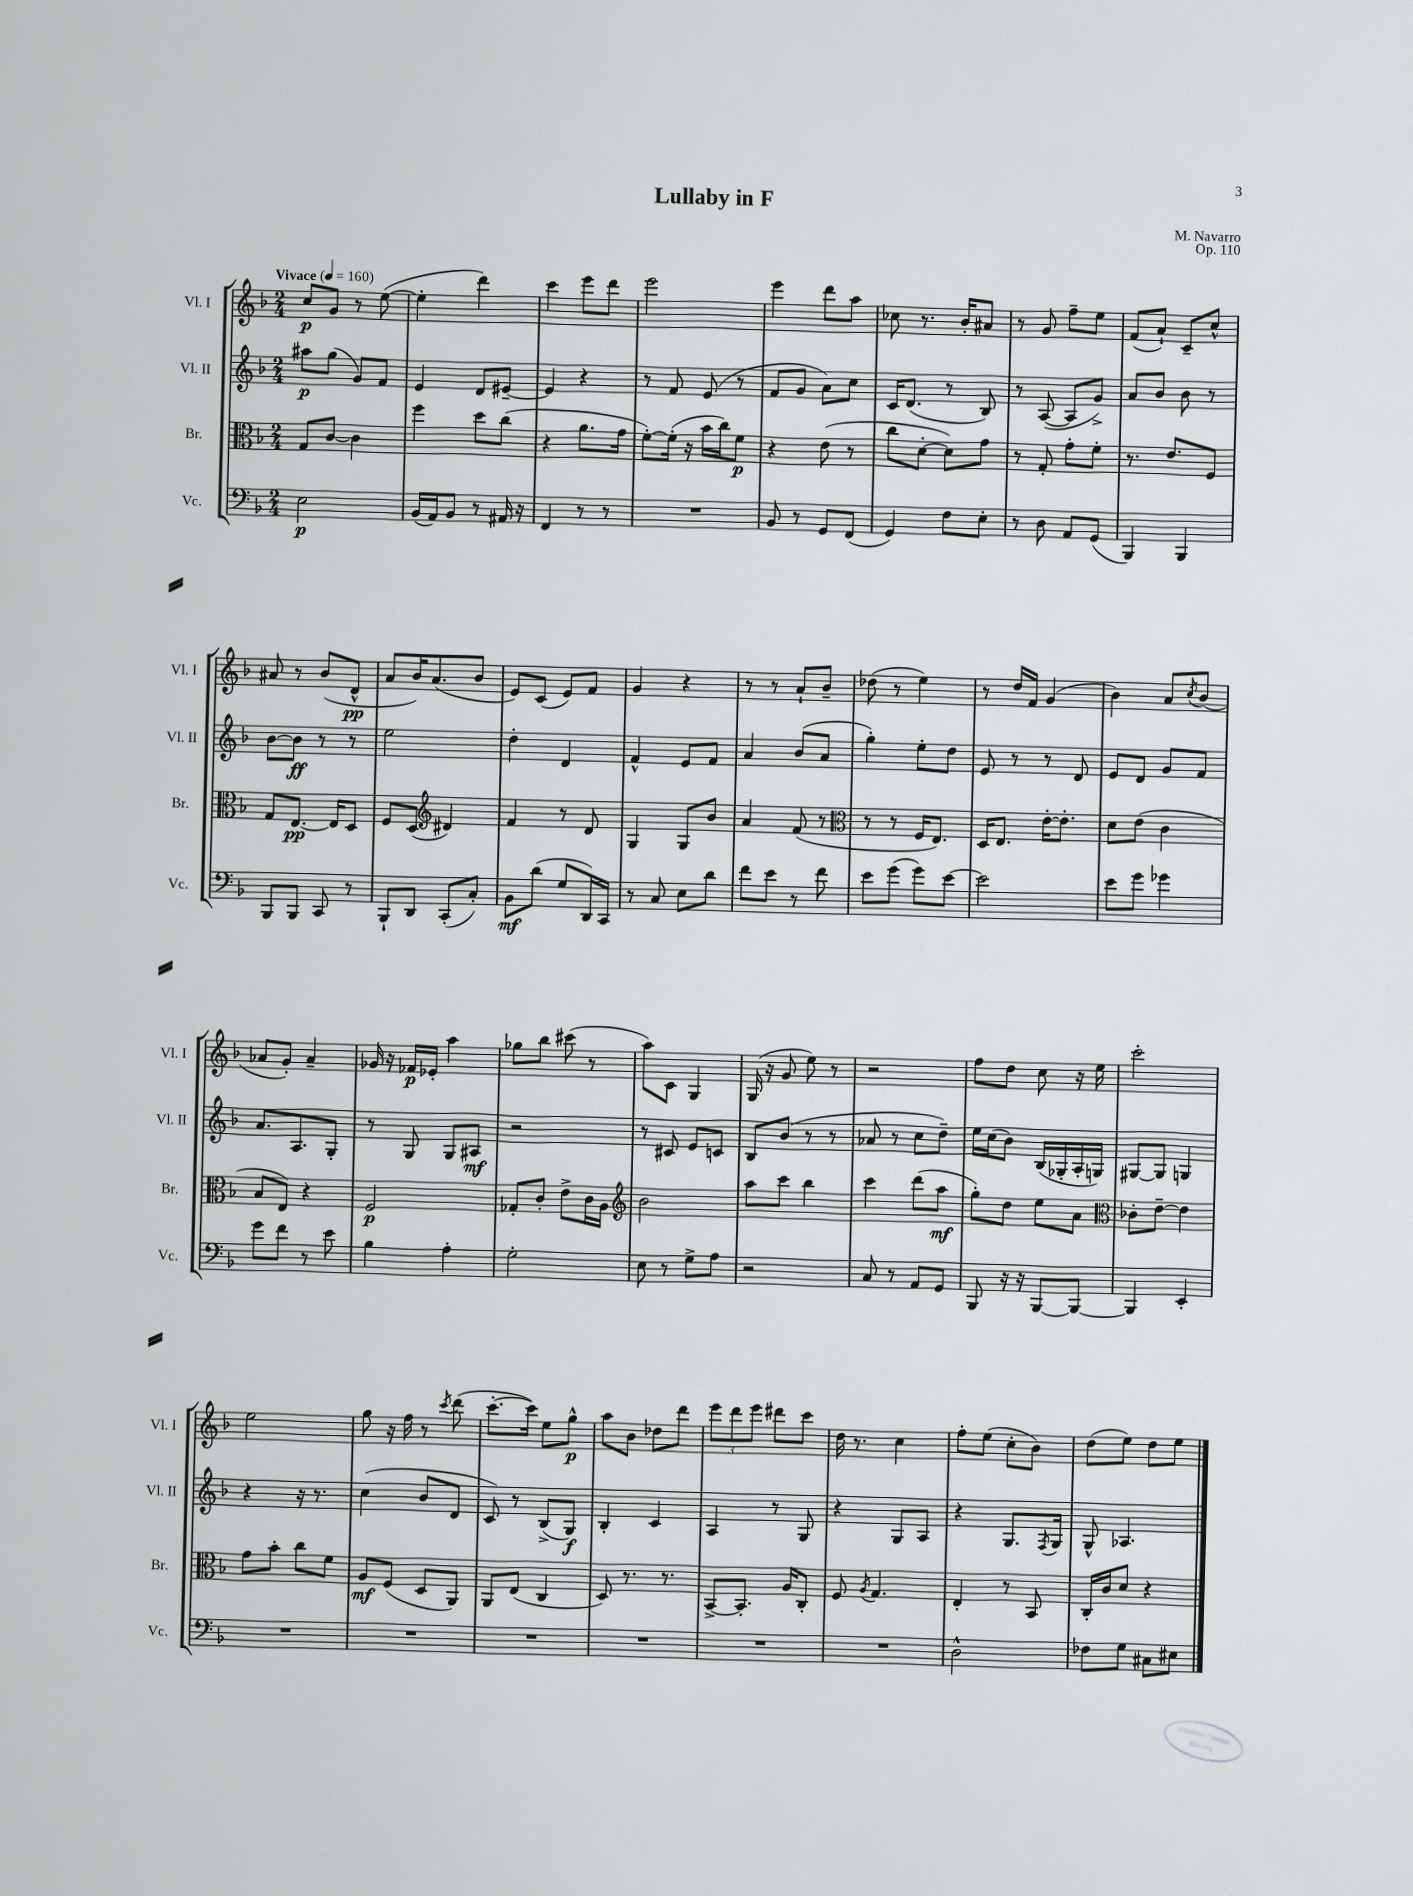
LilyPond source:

\header { title = "Lullaby in F" composer = "M. Navarro" opus = "Op. 110" }
<<
\new StaffGroup <<
\new Staff = "s0" \with { instrumentName = "Vl. I" shortInstrumentName = "Vl. I" } {
    \clef treble \key f \major \numericTimeSignature \time 2/4 \tempo "Vivace" 4 = 160
    c''8\p g'8 r8 e''8~( |
    e''4-. d'''4) |
    c'''4 e'''8 d'''8 |
    e'''2 |
    e'''4 d'''8 a''8 |
    ces''8 r8. bes'16-. ais'8 |
    r8 g'8 f''8-- e''8 |
    f'8( a'8-!) c'8-- c''8-^ |
    ais'8 r8 bes'8( d'8-^\pp |
    a'8 bes'16) a'8.( bes'8 |
    e'8) c'8( e'8) f'8 |
    g'4 r4 |
    r8 r8 a'8-! bes'8-- |
    des''8( r8 e''4) |
    r8 d''16 f'16 g'4( |
    bes'4) a'8 \acciaccatura { c''8 } bes'8( |
    aes'8 g'8-.) aes'4-- |
    ges'16 r16 fes'16\p ees'16-. a''4 |
    ges''8 bes''8 cis'''8( r8 |
    a''8) c'8 g4 |
    g16( r16 g'8 e''8) r8 |
    r2 |
    f''8 d''8 c''8 r16 e''16 |
    c'''2-. |
    e''2 |
    g''8 r16 f''16 r8 \acciaccatura { c'''8 } d'''8( |
    c'''8.~-. c'''16) e''8 g''8-^\p |
    a''8 bes'8 des''8 d'''8 |
    \tuplet 3/2 { e'''8 d'''8 e'''8 } dis'''8 c'''8 |
    d''16 r8. c''4 |
    f''8-. e''8( c''8-. bes'8) |
    d''8( e''8) d''8 e''8 \bar "|." |
}
\new Staff = "s1" \with { instrumentName = "Vl. II" shortInstrumentName = "Vl. II" } {
    \clef treble \key f \major \numericTimeSignature \time 2/4
    ais''8\p g''8( g'8) f'8 |
    e'4 d'8 eis'8~-- |
    eis'4 r4 |
    r8 f'8 e'8( r8 |
    f'8 g'8 a'8) c''8 |
    c'16 d'8.( r8 bes8) |
    r8 a8~( a8 g'8->) |
    a'8 bes'8 bes'8 r8 |
    bes'8~ bes'8\ff r8 r8 |
    e''2 |
    d''4-. d'4 |
    f'4-^ e'8 f'8 |
    a'4 bes'8( a'8 |
    g''4-.) e''8-. d''8 |
    e'8 r8 r8 d'8 |
    e'8 d'8 g'8 f'8 |
    a'8. a8. g8-. |
    r8 g8 g8 ais8\mf |
    r2 |
    r8 cis'8 e'8 c'8 |
    bes8 bes'8( r8 r8 |
    aes'8 r8 c''8 d''8--) |
    e''16 c''16( bes'8) bes16( ges16-. a16-. g16) |
    gis8~ gis8 g4 |
    r4 r16 r8. |
    c''4( bes'8 d'8 |
    c'8) r8 bes8->( g8\f) |
    bes4-. c'4 |
    a4 r8 g8 |
    r4 g8 a8 |
    r4 g8. \acciaccatura { f8 } g16 |
    g8-^ aes4. \bar "|." |
}
\new Staff = "s2" \with { instrumentName = "Br." shortInstrumentName = "Br." } {
    \clef alto \key f \major \numericTimeSignature \time 2/4
    g8 c'8~ c'4 |
    f''4 d''8 c''8( |
    r4 a'8. g'16 |
    f'8~-.) f'16-.( r16 bes'16 c''16) f'8\p |
    r4 e'8( r8 |
    c''8 d'8~-. d'8) g'8 |
    r8 g8-. g'8-. f'8-. |
    r8. e'8. f8 |
    g8 e8.~\pp e16 d8 |
    f8 d8( \clef treble dis'4) |
    f'4 r8 d'8 |
    g4 g8 bes'8 |
    a'4 f'8( r8 |
    \clef alto r8 r8 f16 e8.) |
    d16 e8. e'16~-. e'8.-. |
    d'8 e'8( c'4 |
    bes8 e8) r4 |
    f2\p |
    ges8-. c'8-. e'8-> c'16 a16 |
    \clef treble bes'2 |
    a''8 c'''8 bes''4 |
    c'''4 d'''8( a''8\mf |
    g''8-.) d''8 e''8 a'8 |
    \clef alto ces'8-. e'8~-- e'4 |
    g'8 bes'8-. c''8 f'8 |
    a8\mf f8( d8 a,8) |
    a,8 e8( c4 |
    d8) r8. r8. |
    bes,8~-> bes,8.-. a16 c8-. |
    f8 \acciaccatura { a8 } g4. |
    e4-. r8 bes,8 |
    c16-. c'16 d'8 r4 \bar "|." |
}
\new Staff = "s3" \with { instrumentName = "Vc." shortInstrumentName = "Vc." } {
    \clef bass \key f \major \numericTimeSignature \time 2/4
    e2\p |
    bes,16( a,16) bes,8 r8 ais,16 r16 |
    f,4 r8 r8 |
    R2 |
    bes,8 r8 g,8 f,8( |
    g,4) f8 e8-. |
    r8 d8 a,8 g,8( |
    bes,,4) bes,,4 |
    bes,,8 bes,,8 c,8 r8 |
    bes,,8-! d,8 c,8-.( c8-.) |
    bes,8\mf d'8( g8 d,16) c,16 |
    r8 c8 e8 d'8 |
    f'8 e'8 r8 f'8 |
    e'8 g'8( g'8) e'8~ |
    e'2 |
    e'8 g'8 ges'4 |
    g'8 f'8 r8 e'8 |
    bes4 a4-. |
    g2-. |
    e8 r8 g8-> a8 |
    r2 |
    c8 r8 a,8 g,8 |
    bes,,8 r16 r16 bes,,8~ bes,,8~ |
    bes,,4 e,4-. |
    R2 |
    R2 |
    R2 |
    R2 |
    R2 |
    R2 |
    d2-^ |
    fes8 g8 cis8 eis8 \bar "|." |
}
>>
>>
\layout { \context { \Score \remove "Bar_number_engraver" } }
